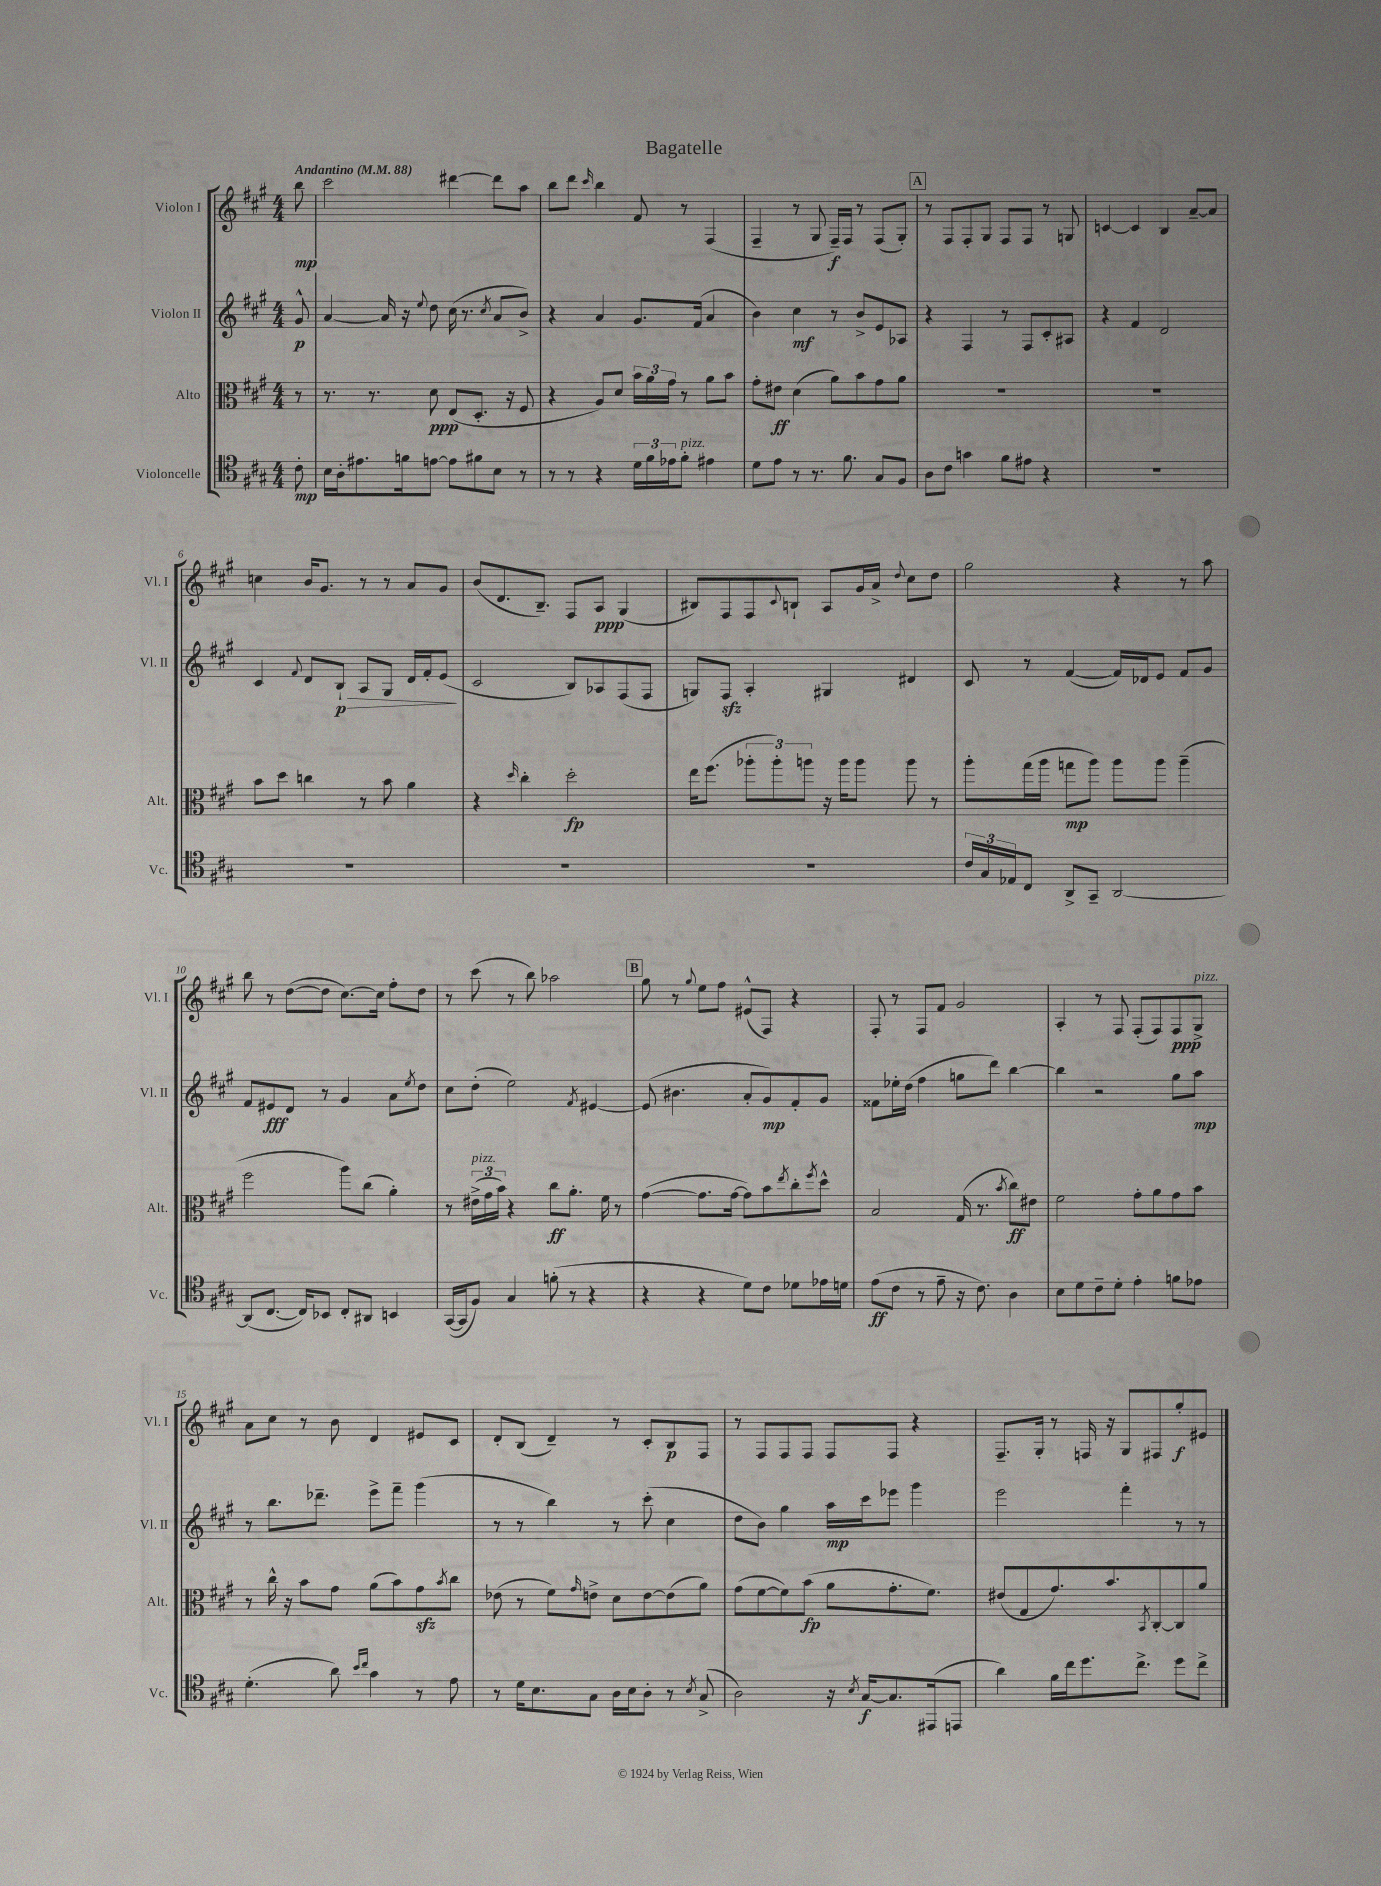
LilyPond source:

\header { title = "Bagatelle" }
<<
\new StaffGroup <<
\new Staff = "s0" \with { instrumentName = "Violon I" shortInstrumentName = "Vl. I" } {
    \clef treble \key a \major \numericTimeSignature \time 4/4 \partial 8 \tempo "Andantino" 4 = 88
    b''8\mp |
    cis'''2 dis'''4~ dis'''8 a''8 |
    b''8 d'''8 \grace { cis'''16 } b''4 fis'8 r8 fis4( |
    fis4-- r8 gis8 fis16--\f) fis16 r8 fis8( gis8-.) |
    \mark \markup { \box "A" } r8 fis8 fis8-. gis8 fis8 fis8 r8 g8 |
    c'4~ c'4 b4 a'8~-- a'8 |
    c''4 b'16 gis'8. r8 r8 a'8 gis'8 |
    b'8( d'8. b8.--) fis8 a8\ppp gis4( |
    bis8) fis8 fis8 \appoggiatura { cis'8 } b8-! a8 gis'16 a'16-> \appoggiatura { d''8 } cis''8 d''8 |
    gis''2 r4 r8 a''8 |
    b''8 r8 d''8~( d''8 cis''8.~) cis''16 fis''8-. d''8 |
    r8 cis'''8( r8 b''8) aes''2 |
    \mark \markup { \box "B" } gis''8 r8 \appoggiatura { gis''8 } e''8 fis''8 eis'8-^( fis8) r4 |
    fis8-. r8 fis8 fis'8 gis'2 |
    a4-. r8 fis8 fis8-.( fis8) fis8\ppp gis8->^\markup { \italic "pizz." } |
    a'8 cis''8 r8 b'8 d'4 eis'8 cis'8 |
    d'8-. b8( d'4--) r8 cis'8-. b8\p fis8 |
    r8 fis8 fis8 fis8 fis8 fis8 r4 |
    fis8.-- gis16-. r8 f16 r16 gis8 fis8 gis''8-.\f eis'8 \bar "|." |
}
\new Staff = "s1" \with { instrumentName = "Violon II" shortInstrumentName = "Vl. II" } {
    \clef treble \key a \major \numericTimeSignature \time 4/4 \partial 8
    gis'8-^\p |
    a'4~ a'16 r16 \appoggiatura { e''8 } d''8 cis''16( r8. \acciaccatura { cis''8 } a'8 b'8->) |
    r4 a'4 gis'8. fis'16( a'4 |
    b'4) cis''4\mf r8 b'8-> e'8 aes8 |
    \mark \markup { \box "A" } r4 fis4 r8 fis8 cis'8-. ais8 |
    r4 fis'4 d'2 |
    cis'4 \appoggiatura { fis'8 } d'8 b8-!\p\> a8 gis8 d'16 fis'16-. e'8\!( |
    cis'2 b8) aes8 fis8( fis8 |
    g8) fis8\sfz a4-. gis4 dis'4 |
    cis'8 r8 fis'4~( fis'16) des'16 e'8 fis'8 gis'8 |
    fis'8 eis'8\fff d'8 r8 gis'4 a'8 \acciaccatura { e''8 } d''8 |
    cis''8 d''8-.( e''2) \acciaccatura { fis'8 } eis'4~ |
    \mark \markup { \box "B" } eis'8( bis'4. a'8-. gis'8\mp) fis'8-. gis'8 |
    fisis'8 ees''16-. d''16( fis''4 g''8 d'''8) b''4~ |
    b''4 r2 gis''8 a''8\mp |
    r8 b''8. des'''8.-- e'''8-> fis'''8-- gis'''4( |
    r8 r8 b''4) r8 cis'''8-.( cis''4 |
    d''8 b'8) gis''4 a''16\mp cis'''16 ees'''8 gis'''4 |
    e'''2 fis'''4-. r8 r8 \bar "|." |
}
\new Staff = "s2" \with { instrumentName = "Alto" shortInstrumentName = "Alt." } {
    \clef alto \key a \major \numericTimeSignature \time 4/4 \partial 8
    r8 |
    r8. r8. d'8\ppp e8( d8.-. r16 fis8 |
    r4 a8) d'8 \tuplet 3/2 { b'16 a'16 gis'16 } r8 a'8 b'8 |
    gis'8-. eis'8\ff d'4( a'8) b'8 gis'8 a'8 |
    \mark \markup { \box "A" } R1 |
    R1 |
    b'8 d''8 c''4 r8 b'8 a'4 |
    r4 \grace { d''16 } cis''4-. d''2-.\fp |
    e''16 fis''8.( \tuplet 3/2 { aes''8-. aes''8-.) a''8 } r16 a''16 a''8 a''8 r8 |
    a''8-. gis''16( a''16 g''8\mp a''8) a''8 a''8 a''4--( |
    fis''2 a''8) cis''8( a'4-.) |
    r8 \tuplet 3/2 { eis'16->^\markup { \italic "pizz." }( gis'16 b'16) } r4 cis''8\ff a'8.-. fis'16 r8 |
    \mark \markup { \box "B" } gis'4~( gis'8. gis'16~ gis'8) b'8 \acciaccatura { e''8 } cis''8-. \acciaccatura { fis''8 } d''8-^ |
    b2 gis16( r8. \acciaccatura { b'8 } cis''8\ff) eis'8 |
    fis'2 gis'8-. a'8 gis'8 b'8 |
    r8 cis''16-^ r16 b'8 gis'8 a'8( b'8) gis'8\sfz \acciaccatura { b'8 } cis''8 |
    ees'8( r8 fis'8) \grace { gis'16 } e'8-> d'8 e'8~ e'8( a'8) |
    gis'8( fis'8~ fis'8) b'8\fp( a'8 gis'8.-. fis'8.) |
    eis'8( gis8 gis'8.) b'8. \acciaccatura { b,8 } cis8~-. cis8 a'8 \bar "|." |
}
\new Staff = "s3" \with { instrumentName = "Violoncelle" shortInstrumentName = "Vc." } {
    \clef tenor \key a \major \numericTimeSignature \time 4/4 \partial 8
    cis'8-.\mp |
    b16 a16-. eis'8. f'16 e'8~ e'8 fis'8 b8 r8 |
    r8 r8 r4 \tuplet 3/2 { d'16 fis'16 ees'16 } fis'8-.^\markup { \italic "pizz." } eis'4 |
    d'8 e'8 r8 r8. fis'8. gis8 fis8 |
    \mark \markup { \box "A" } a8 cis'8 g'4 fis'8 eis'8 r4 |
    R1 |
    R1 |
    R1 |
    R1 |
    \tuplet 3/2 { cis'16 gis16 ees16 } cis8 a,8-> gis,8-- a,2~ |
    a,8( cis8.~ cis16) bes,8 cis8-. ais,8 b,4 |
    gis,16~( gis,16 fis8) gis4 f'8-.( r8 r4 |
    \mark \markup { \box "B" } r4 r4 d'8) cis'8 des'8 ees'16 d'16 |
    e'8\ff( cis'8 r8 e'8-- r16 cis'8.) a4 |
    b8 d'8 cis'8-- d'8-. e'4-. f'8 ees'8 |
    d'4.-.( a'8) \grace { b'16 cis''16 } gis'4 r8 e'8 |
    r8 d'16 b8. gis8 a16 b16 a8-. r8 \acciaccatura { b8 } gis8->( |
    a2) r16 \acciaccatura { b8 } gis16~\f gis8. eis,16( e,8 |
    a'4) fis'16 cis''16 d''8. cis''8.-> d''8 cis''8-> \bar "|." |
}
>>
>>
